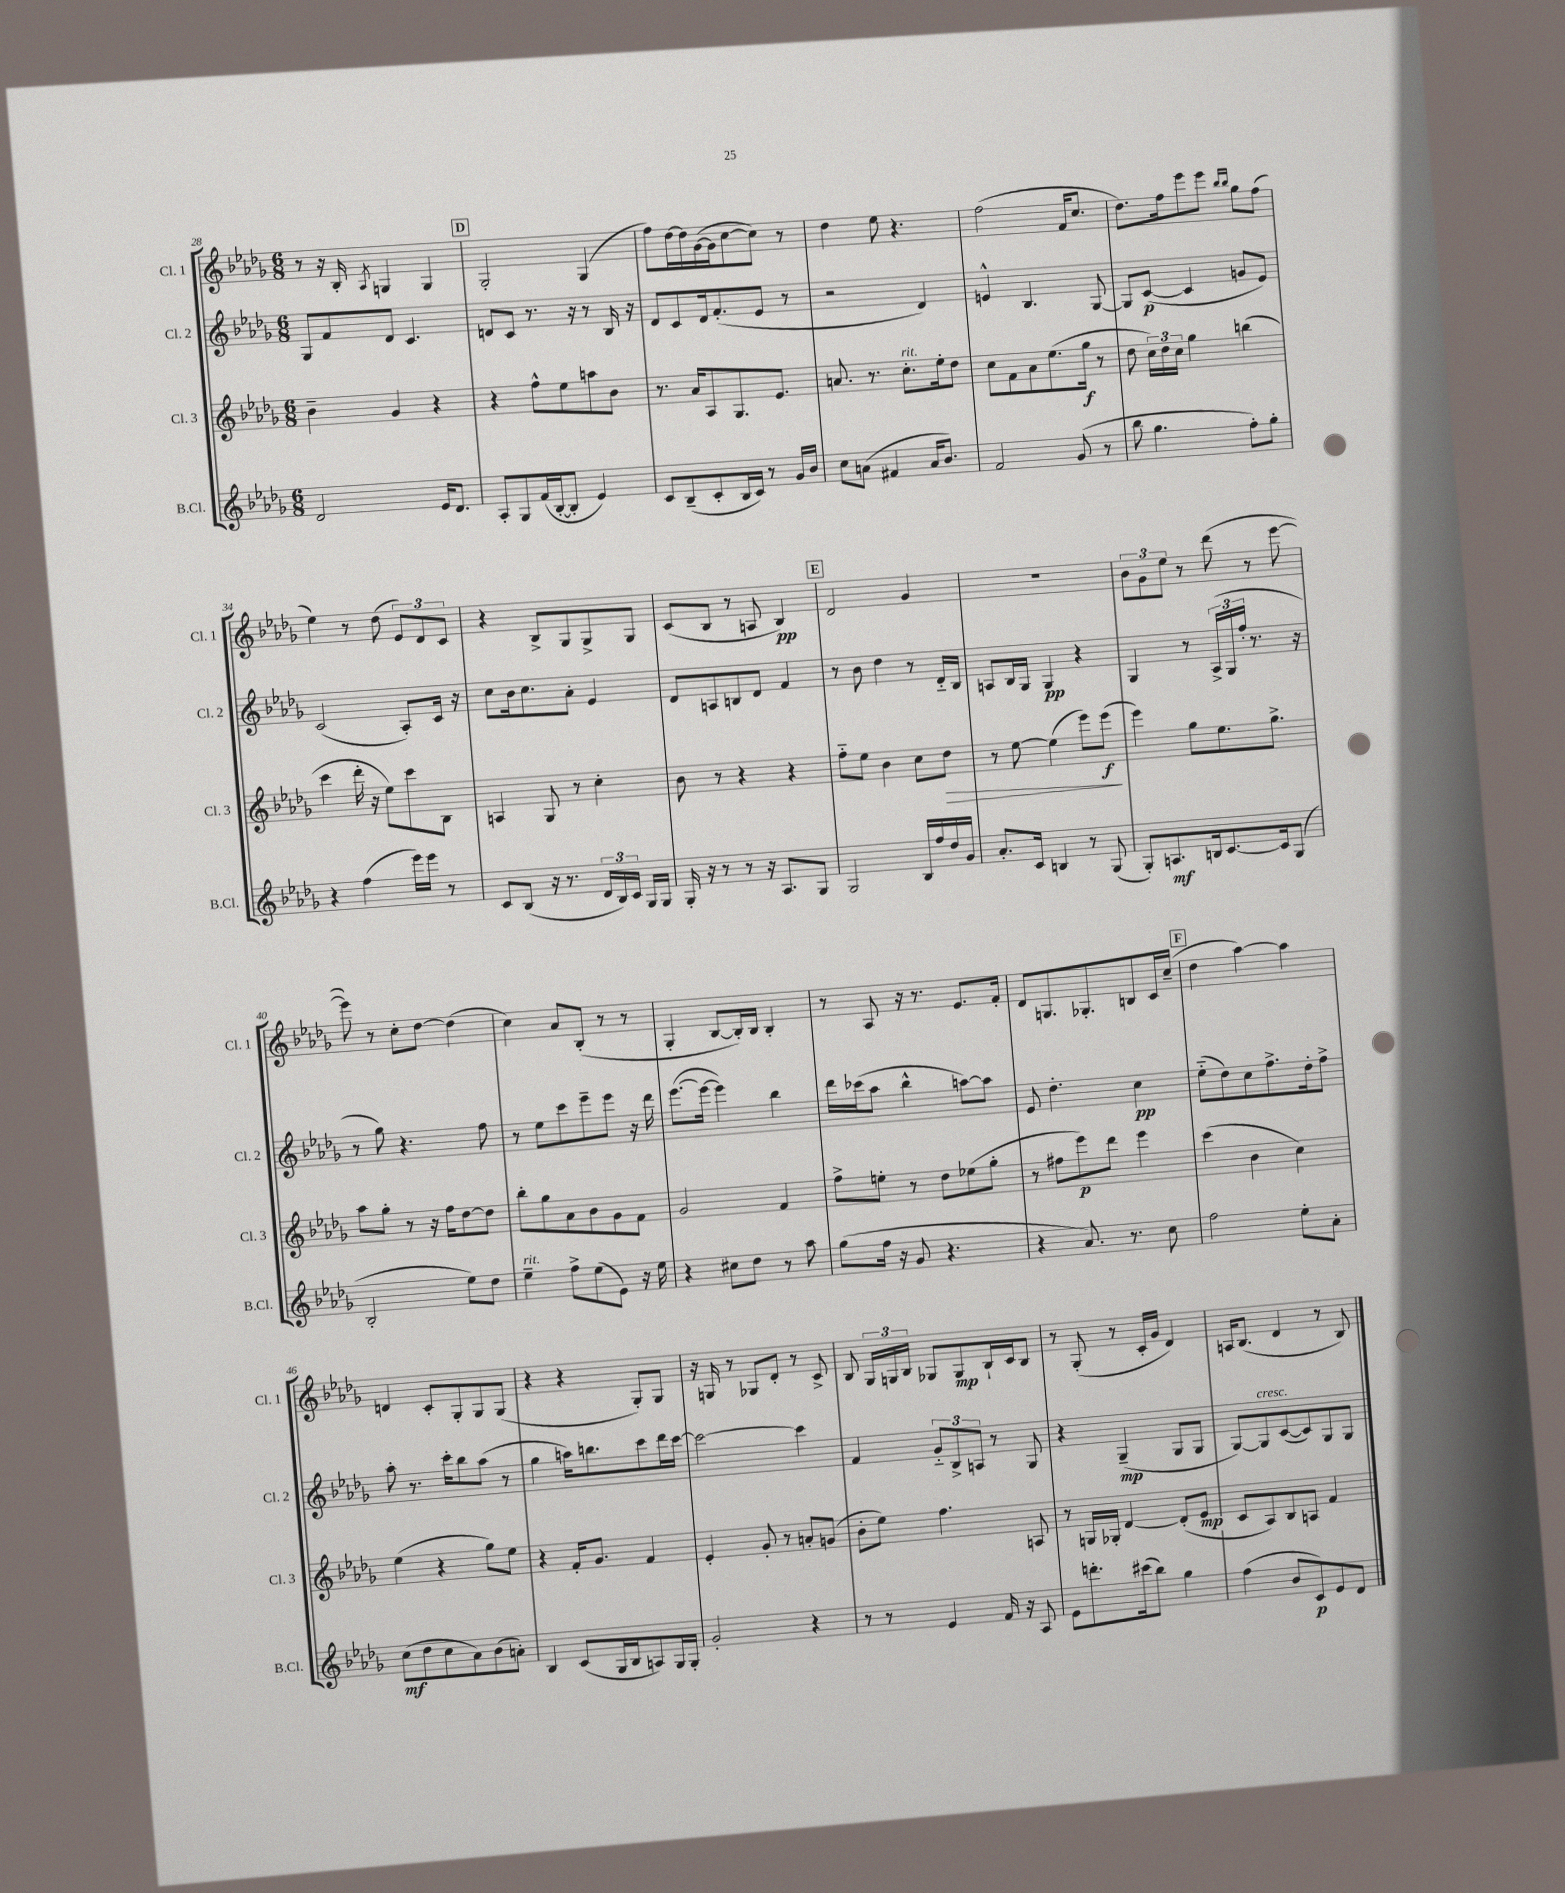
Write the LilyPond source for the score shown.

<<
\new StaffGroup <<
\new Staff = "s0" \with { instrumentName = "Cl. 1" shortInstrumentName = "Cl. 1" } {
    \clef treble \key des \major \numericTimeSignature \time 6/8
    \autoBeamOff r8 r16 bes16-. \acciaccatura { aes8 } g4 g4 |
    \mark \markup { \box "D" } ges2-. ges4( |
    f''8[) des''16~ des''16 ges'16~( ges'16 c''8~ c''8]) r8 |
    des''4 ees''8 r4. |
    f''2( f'16[ c''8.] |
    des''8.[) f''16 ees'''8 ees'''8] \grace { bes''16[ bes''16] } ges''8[ f''8]( |
    ees''4) r8 des''8( \tuplet 3/2 { ees'8[) des'8 c'8] } |
    r4 bes8[-> ges8 ges8-> ges8] |
    c'8[( bes8] r8 a8 bes4\pp) |
    \mark \markup { \box "E" } des'2 ges'4 |
    R2. |
    \tuplet 3/2 { bes'8[ ges'8 ees''8] } r8 des'''8( r8 ees'''8~ |
    ees'''8) r8 c''8[-. des''8]~ des''4( |
    c''4) aes'8[ bes8]-.( r8 r8 |
    ges4-. bes8[~ bes16-.) bes16] bes4-. |
    r8 aes8 r16 r8. ees'8.[ f'16]-. |
    des'8[ g8. ges8.-. b8 c'16 c''16]--( |
    \mark \markup { \box "F" } des''4 aes''4~) aes''4 |
    d'4 c'8[-. ges8-. ges8 ges8]( |
    r4 r4 ges8[-.) ges8] |
    r16 g16 r8 ges8[ des'8]-. r8 c'8-> |
    bes8 \tuplet 3/2 { ges16[ g16 bes16] } ges8[ ges8\mp bes16-! c'16 bes8] |
    r8 ges8-.( r8 c'16[-. ges'16] des'4) |
    a16[ bes8.]( des'4 r8 bes8) \bar "|." |
}
\new Staff = "s1" \with { instrumentName = "Cl. 2" shortInstrumentName = "Cl. 2" } {
    \clef treble \key des \major \numericTimeSignature \time 6/8
    \autoBeamOff ges8[ f'8 des'8] c'4. |
    \mark \markup { \box "D" } d'8[ c'8] r8. r16 r8 bes16 r16 |
    des'8[ c'8 des'16 f'8.-.( ees'8] r8 |
    r2 des'4) |
    e'4-^ bes4. ges8~ |
    ges8[ c'8]~\p( c'4 g'8[ ees'8]) |
    c'2( aes8[-.) c'16] r16 |
    c''8[ bes'16 c''8. aes'8]-. ees'4 |
    des'8[ a8 b8 des'8] f'4 |
    \mark \markup { \box "E" } r8 bes'8 des''4 r8 des'16[-_ bes16] |
    a8[ bes16 ges16] ges4\pp r4 |
    ges4 r8 \tuplet 3/2 { aes16[->( ges16 f''16]-. } r8. r16 |
    r8 ges''8) r4. f''8 |
    r8 ees''8[ c'''8 ees'''8-- ees'''8] r16 des'''16 |
    ees'''8.[~( ees'''16]~ ees'''4) bes''4 |
    des'''16[ ces'''16( aes''8] bes''4-^ a''8[~) a''8] |
    ees'8 des''4.-. c''4\pp |
    \mark \markup { \box "F" } ees''8[-_( des''8) c''8 f''8.-> des''16-. f''8]-> |
    aes''8-. r8. c'''16[-. bes''8 aes''8]( r8 |
    ges''4 a''16[) b''8. c'''8 des'''16 c'''16]~ |
    c'''2~ c'''4 |
    f'4 \tuplet 3/2 { ges'8[-_ bes8-> a8] } r8 ges8 |
    r4 ges4--\mp( ges8[ ges8] |
    ges8[~) ges8^\markup { \italic "cresc." } c'8~( c'8) ges8 ges8] \bar "|." |
}
\new Staff = "s2" \with { instrumentName = "Cl. 3" shortInstrumentName = "Cl. 3" } {
    \clef treble \key des \major \numericTimeSignature \time 6/8
    \autoBeamOff bes'4-- ges'4 r4 |
    \mark \markup { \box "D" } r4 f''8[-^ ees''8 a''8 bes'8] |
    r8. aes'16[ aes8 ges8. ees'8.] |
    a'8. r8. c''8.[-.^\markup { \italic "rit." } ees''16-. des''8] |
    c''8[ f'8 aes'8 ees''8.( ges''16]\f r8 |
    des''8 \tuplet 3/2 { c''16[) des''16 c''16] } ges''4 b''4( |
    c'''4 des'''16-. r16 ees''8[) c'''8 bes8] |
    a4 ges8 r8 c''4-. |
    bes'8 r8 r4 r4 |
    \mark \markup { \box "E" } f''8[-_ ees''8] bes'4 c''8[ des''8]\> |
    r8 ees''8~ ees''4( ees'''8[) ees'''8]\f\!( |
    ees'''4) ges''8[ ees''8. ges''8.]-> |
    aes''8[ ges''8]-. r8 r16 f''16[ des''8~ des''8] |
    bes''8[-. ges''8 aes'8 bes'8 ges'8 f'8] |
    ges'2 f'4 |
    f''8[-> e''8]-. r8 des''8[ ees''8( ges''8]-. |
    r8 fis''8[ ees'''8\p) des'''8] ees'''4 |
    \mark \markup { \box "F" } c'''4( bes'4 c''4) |
    ees''4( r4 ges''8[) ees''8] |
    r4 f'16[-. ges'8.] f'4 |
    ees'4-. ges'8-. r8 a'8[-. g'8]( |
    bes'8[-. ees''8]) f''4. a8 |
    r8 g16[ ges16]-. des'4~ des'8[-.( ees'8]\mp |
    c'8[ aes8) bes8 a8] f'4 \bar "|." |
}
\new Staff = "s3" \with { instrumentName = "B.Cl." shortInstrumentName = "B.Cl." } {
    \clef treble \key des \major \numericTimeSignature \time 6/8
    \autoBeamOff des'2 ees'16[ des'8.] |
    \mark \markup { \box "D" } aes8[-. ges8 f'16( bes16~-. bes8]-. ees'4) |
    c'8[ bes8--( c'8-. bes16 c'16]) r8 ges'16[ bes'16] |
    c''8[ a'8]( fis'4 a'16[ bes'8.]) |
    f'2 ges'8( r8 |
    bes''8 ges''4. f''8[-.) ges''8]-. |
    r4 f''4( ees'''16[) ees'''16] r8 |
    c'8[ bes8]( r16 r8. \tuplet 3/2 { des'16[ bes16) c'16] } ges16[ ges16] |
    ges16-. r16 r8 r8 r16 aes8.[ ges8] |
    \mark \markup { \box "E" } ges2 bes16[ f''16 des''16 ges'16] |
    aes'8.[-. c'16] b4 r8 ges8( |
    ges8[-.) a8.\mf b16 c'8.~ c'16 ges8]( |
    bes2-. ees''8[) des''8] |
    ees''4--^\markup { \italic "rit." } f''8[-> ees''8( ees'8]) r16 ees''16 |
    r4 cis''8[ des''8] r8 aes''8 |
    ges''8[( f''16] r16 ges'8 r4. |
    r4 aes'8.) r8. c''8 |
    \mark \markup { \box "F" } f''2 ees''8[-. aes'8]-. |
    c''8[\mf( des''8 c''8 aes'8) bes'8( a'8]-.) |
    bes4 c'8[( ges16 bes16 a8) ges16 ges16]-. |
    ges'2-. r4 |
    r8 r8 ees'4 f'16 r16 aes8 |
    ees'8[ d'''8.-. cis'''16( bes''8]) ges''4 |
    f''4( bes'8[ c'8\p) ees'8 des'8] \bar "|." |
}
>>
>>
\layout { \context { \Score currentBarNumber = #28 } }
